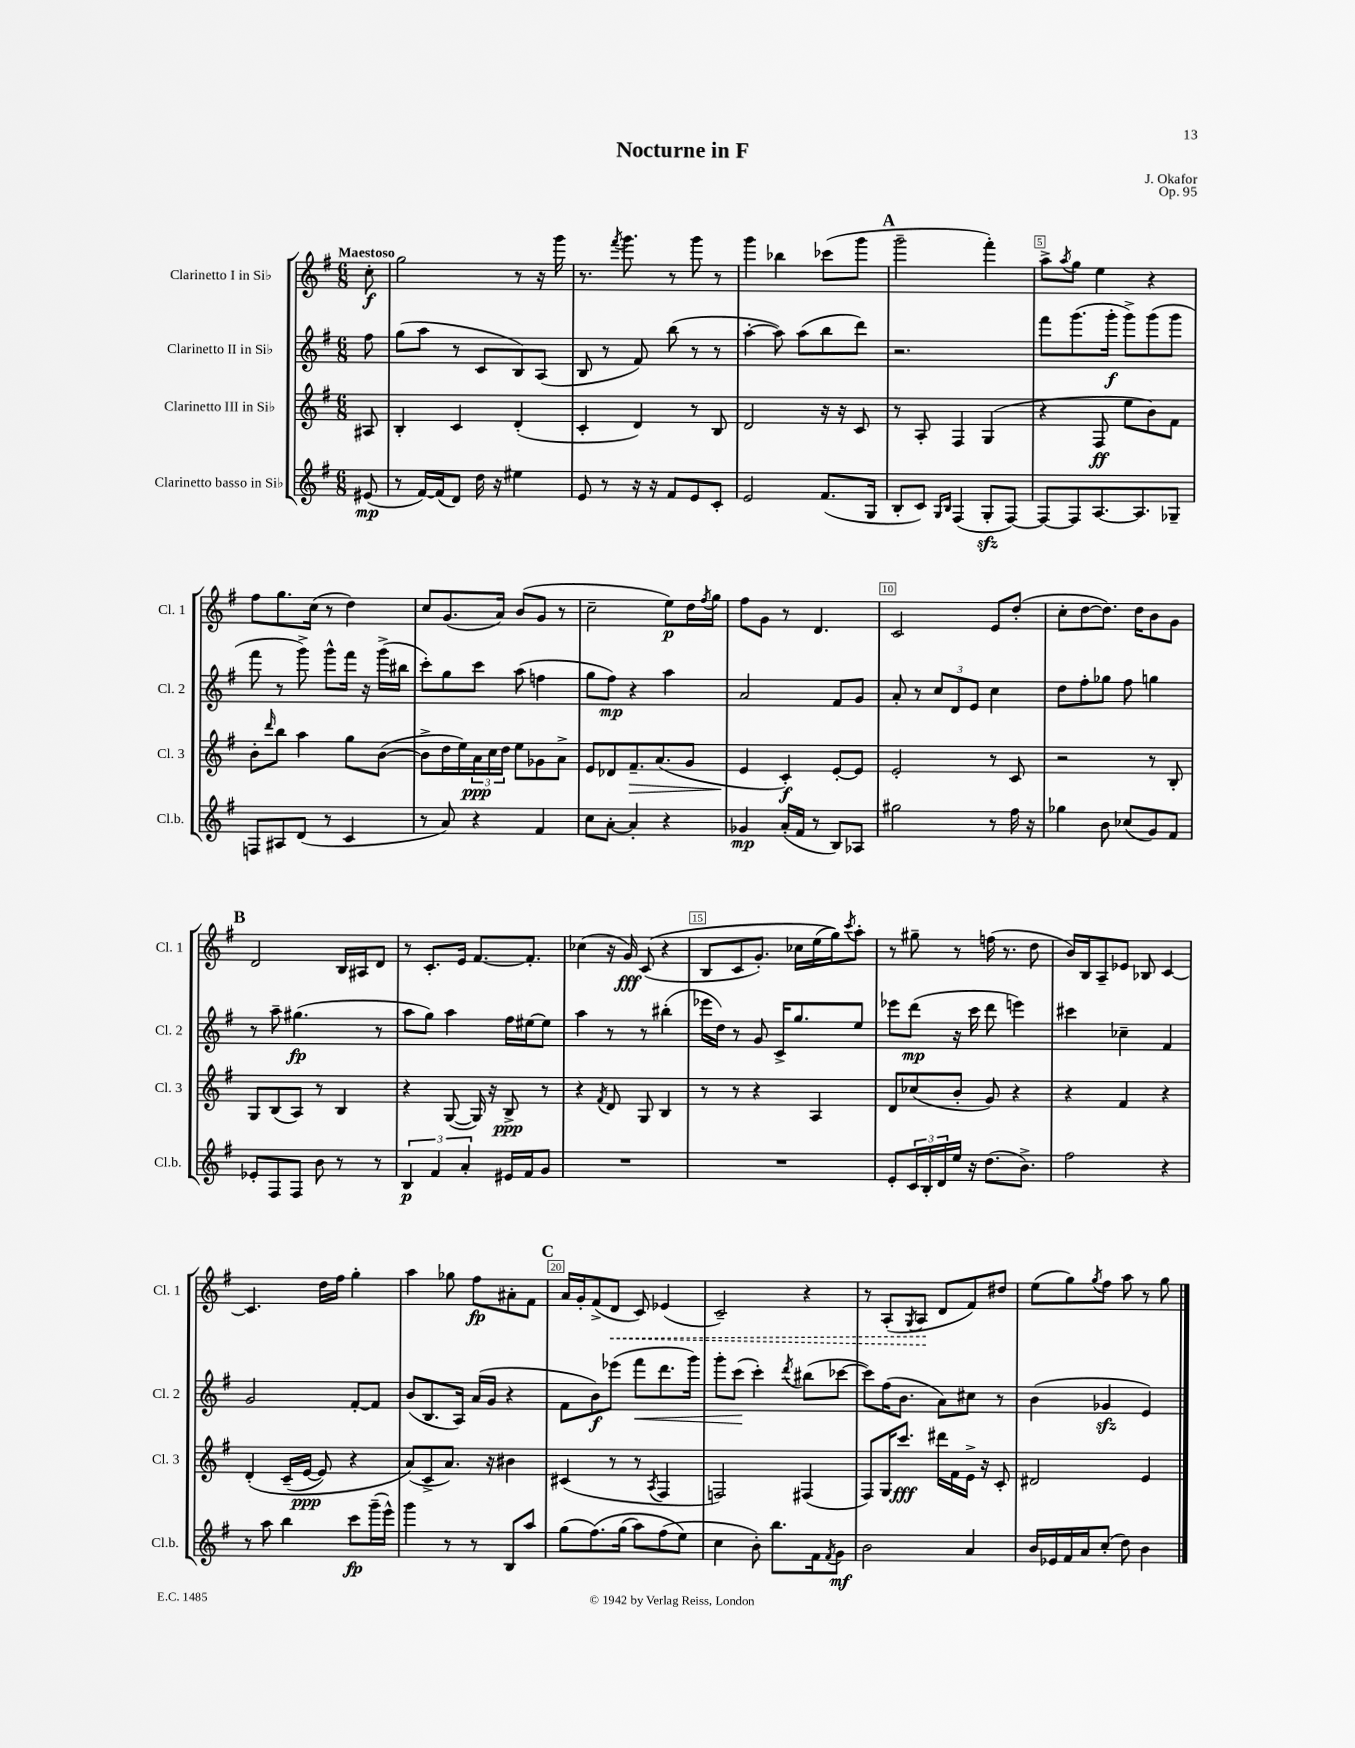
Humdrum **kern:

**kern	**dynam	**kern	**dynam	**kern	**dynam	**kern	**dynam
*part4	*part4	*part3	*part3	*part2	*part2	*part1	*part1
*staff4	*staff4	*staff3	*staff3	*staff2	*staff2	*staff1	*staff1
*I"Clarinetto basso in Si♭	*	*I"Clarinetto III in Si♭	*	*I"Clarinetto II in Si♭	*	*I"Clarinetto I in Si♭	*
*I'Cl.b.	*	*I'Cl. 3	*	*I'Cl. 2	*	*I'Cl. 1	*
*clefG2	*	*clefG2	*	*clefG2	*	*clefG2	*
*k[f#]	*	*k[f#]	*	*k[f#]	*	*k[f#]	*
*M6/8	*	*M6/8	*	*M6/8	*	*M6/8	*
=	=	=	=	=	=	=	=
!	!	!	!	!	!	!LO:TX:a:B:t=Maestoso	!
(8e#X/	mp	8A#X/	.	8ff#\	.	8cc'\	f
=1	=1	=1	=1	=1	=1	=1	=1
8r	.	4B'/	.	(8gg\L	.	2gg\	.
[16f#/LL)	.	.	.	8aa\J	.	.	.
(16f#/J]	.	.	.	.	.	.	.
8d/J)	.	4c/	.	8r	.	.	.
16dd\	.	.	.	8c/L	.	.	.
16r	.	.	.	.	.	.	.
4ee#X\	.	(4d'/	.	8B/)	.	8r	.
.	.	.	.	(8A/J	.	16r	.
.	.	.	.	.	.	16ggg\	.
=2	=2	=2	=2	=2	=2	=2	=2
8e/	.	4c'/	.	8B/	.	8.r	.
8r	.	.	.	8r	.	.	.
.	.	.	.	.	.	8qfff#/	.
.	.	.	.	.	.	8.ggg\	.
16r	.	4d/)	.	8f#/)	.	.	.
16r	.	.	.	.	.	.	.
8f#/L	.	.	.	(8bb\	.	8r	.
8e/	.	8r	.	8r	.	8ggg\	.
8c'/J	.	8B/	.	8r	.	8r	.
=3	=3	=3	=3	=3	=3	=3	=3
2e/	.	2d/	.	[4aa'\	.	4ggg\	.
.	.	.	.	8aa\])	.	4bb-X\	.
.	.	.	.	(8aa\L	.	.	.
(8.f#/L	.	16r	.	8bb\	.	(8ccc-X\L	.
.	.	16r	.	.	.	.	.
.	.	8c/	.	8ddd\J)	.	8ggg\J	.
16G/Jk	.	.	.	.	.	.	.
!!LO:REH:place=s1:t=A
=4	=4	=4	=4	=4	=4	=4	=4
8B'/L	.	8r	.	2.r	.	2ggg~\	.
8c/J)	.	8A'/	.	.	.	.	.
16qqG/LL	.	.	.	.	.	.	.
16qqB/JJ	.	.	.	.	.	.	.
(4F#/	.	4F#/	.	.	.	.	.
8Gzz'/L	.	(4G/	.	.	.	4fff#'\)	.
[8F#/J)	.	.	.	.	.	.	.
=5	=5	=5	=5	=5	=5	=5	=5
8F#/L_	.	4r	.	8fff#\L	.	8aa^\L	.
.	.	.	.	.	.	8qaa/	.
8F#/]	.	.	.	(8.ggg\	.	8gg\J	.
[8.A/	.	8F#/	ff	.	.	4ee\	.
.	.	.	.	16ggg'\Jk	f	.	.
.	.	8ee\L	.	8ggg^\L)	.	.	.
8.A/]	.	.	.	.	.	.	.
.	.	8b\)	.	(8ggg\	.	4r	.
8G-X~/J	.	8f#\J	.	8ggg\J	.	.	.
!!LO:LB:g=z
=6	=6	=6	=6	=6	=6	=6	=6
8Fn/L	.	8b'\L	.	8fff#\	.	8ff#\L	.
.	.	16qqddd/	.	.	.	.	.
8A#X/	.	8bb\J	.	8r	.	8.gg\	.
(8d/J	.	4aa\	.	8ggg^\)	.	.	.
.	.	.	.	.	.	(16cc\Jk	.
8r	.	.	.	8ggg^^\L	.	8r	.
4c/	.	8gg\L	.	16fff#\Jk	.	4dd\)	.
.	.	.	.	16r	.	.	.
.	.	([8b\J	.	(16ggg^\LL	.	.	.
.	.	.	.	16bb#X\JJ	.	.	.
=7	=7	=7	=7	=7	=7	=7	=7
8r	.	8b^\L]	.	8ccc'\L)	.	8cc/L	.
8a/)	.	16dd\L	.	8gg\	.	(8.g/	.
.	.	16ee\)	.	.	.	.	.
4r	.	24a\	ppp	8ccc\J	.	.	.
.	.	24cc\	.	.	.	.	.
.	.	.	.	.	.	16a/Jk)	.
.	.	24dd\JJ	.	.	.	.	.
.	.	8ee\L	.	(8aa\	.	(8b/L	.
4f#/	.	8g-X\	.	4ffn\	.	8g/J	.
.	.	8a^\J	.	.	.	8r	.
=8	=8	=8	=8	=8	=8	=8	=8
8cc\L	.	8e/L	.	8gg\L	.	2cc~\	.
[8a'\J	.	8d-X/	.	8ff#\J)	mp	.	.
!	!	!	!LO:HP:b	!	!	!	!
4a'/]	.	8.f#~/	>	4r	.	.	.
.	.	(8.a/	.	.	.	.	.
4r	.	.	.	4aa\	.	8ee\L)	p
.	.	8g/J	.	.	.	16dd\L	.
.	.	.	.	.	.	8qff#/	.
.	.	.	.	.	.	16gg\JJ	.
=9	=9	=9	=9	=9	=9	=9	=9
4g-X/	mp	4e/	.	2a/	.	8ff#\L	.
.	.	.	.	.	.	8g\J	.
(16a'/LL	.	4c'/)	] f	.	.	8r	.
16f#/JJ	.	.	.	.	.	.	.
8r	.	.	.	.	.	4.d/	.
8B/L)	.	[8e'/L	.	8f#/L	.	.	.
8A-X/J	.	8e/J]	.	8g/J	.	.	.
=10	=10	=10	=10	=10	=10	=10	=10
2gg#X\	.	2e'/	.	8a'/	.	2c/	.
.	.	.	.	8r	.	.	.
.	.	.	.	12cc/L	.	.	.
.	.	.	.	12d/	.	.	.
.	.	.	.	12e/J	.	.	.
8r	.	8r	.	4cc\	.	8e/L	.
16ff#\	.	8c/	.	.	.	(8dd'/J	.
16r	.	.	.	.	.	.	.
=11	=11	=11	=11	=11	=11	=11	=11
4gg-X\	.	2r	.	8dd\L	.	8cc'\L	.
.	.	.	.	8ff#'\	.	[8dd\	.
8b\	.	.	.	8gg-X\J	.	8.dd\J])	.
(8cc-X/L	.	.	.	8ff#\	.	.	.
.	.	.	.	.	.	16dd\KL	.
8g/)	.	8r	.	4ggn\	.	8b\	.
8f#/J	.	8B'/	.	.	.	8g\J	.
!!LO:LB:g=z
!!LO:REH:place=s1:t=B
=12	=12	=12	=12	=12	=12	=12	=12
8e-X'/L	.	8G/L	.	8r	.	2d/	.
8F#/	.	(8B/	.	8aa~\	.	.	.
8F#/J	.	8A/J)	.	(4.gg#X\	fp	.	.
8b\	.	8r	.	.	.	.	.
8r	.	4B/	.	.	.	16B/LL	.
.	.	.	.	.	.	16A#X/J	.
8r	.	.	.	8r	.	8d/J	.
=13	=13	=13	=13	=13	=13	=13	=13
6B/	p	4r	.	8aa\L	.	8r	.
.	.	.	.	8gg\J)	.	8.c'/L	.
6f#/	.	.	.	.	.	.	.
.	.	([8G/	.	4aa\	.	.	.
.	.	.	.	.	.	16e/Jk	.
6a'/	.	.	.	.	.	.	.
.	.	16G/])	.	.	.	[8.f#/L	.
.	.	16r	.	.	.	.	.
16e#X/LL	.	8B^/	ppp	16ff#\LL	.	.	.
16f#/J	.	.	.	[16ee#X\J	.	8.f#'/J]	.
8g/J	.	8r	.	8ee#\J]	.	.	.
=14	=14	=14	=14	=14	=14	=14	=14
2.r	.	4r	.	4aa\	.	(4cc-X\	.
.	.	8qf#/	.	.	.	.	.
.	.	8d/	.	8r	.	16r	.
.	.	.	.	.	.	16g/)	fff
.	.	8G/	.	8r	.	((8c/	.
.	.	4B/	.	(4bb#X'\	.	4r	.
=15	=15	=15	=15	=15	=15	=15	=15
2.r	.	8r	.	16eee-X\LL	.	8B/L	.
.	.	.	.	16dd\JJ)	.	.	.
.	.	8r	.	8r	.	8c/	.
.	.	4r	.	8g/	.	8.g'/J)	.
.	.	.	.	16c^/KL	.	.	.
.	.	.	.	8.gg/	.	16cc-X\LL	.
.	.	4A/	.	.	.	(16ee\	.
.	.	.	.	.	.	16gg\J))	.
.	.	.	.	.	.	8qccc/	.
.	.	.	.	8ee/J	.	8aa'\J	.
=16	=16	=16	=16	=16	=16	=16	=16
8e'/L	.	8d/L	.	8eee-X\L	.	8r	.
24c/L	.	(8cc-X/	.	(8ddd\J	mp	8gg#X~\	.
24B'/	.	.	.	.	.	.	.
24d/	.	.	.	.	.	.	.
16ee/JJ	.	8b'/J	.	16r	.	8r	.
16r	.	.	.	16ccc\	.	.	.
(8.dd\L	.	8g/)	.	8ddd\	.	(16ffn\	.
.	.	.	.	.	.	8.r	.
.	.	4r	.	4eeen\)	.	.	.
8.b^\J)	.	.	.	.	.	.	.
.	.	.	.	.	.	8dd\	.
=17	=17	=17	=17	=17	=17	=17	=17
2ff#\	.	4r	.	4ccc#X\	.	16b/LL)	.
.	.	.	.	.	.	16B/J	.
.	.	.	.	.	.	8A~/	.
.	.	4f#/	.	4cc-X~\	.	8e-X/J	.
.	.	.	.	.	.	8B-X/	.
4r	.	4r	.	4f#/	.	[4c/	.
!!LO:LB:g=z
=18	=18	=18	=18	=18	=18	=18	=18
8r	.	(4d'/	.	2g/	.	4.c/]	.
8aa\	.	.	.	.	.	.	.
4bb\	.	(16c~/LL	.	.	.	.	.
.	.	[16e/JJ	ppp	.	.	.	.
.	.	8e/])	.	.	.	16dd\LL	.
.	.	.	.	.	.	16ff#\JJ	.
8ccc\L	fp	4r	.	[8f#'/L	.	4gg'\	.
(16ggg~\L	.	.	.	8f#/J]	.	.	.
16eee^^\JJ)	.	.	.	.	.	.	.
=19	=19	=19	=19	=19	=19	=19	=19
4ggg\	.	(8a/L)	.	(8b/L	.	4aa\	.
.	.	8c^/	.	8.B/	.	.	.
8r	.	8.a/J)	.	.	.	8gg-X\	.
.	.	.	.	16A/Jk)	.	.	.
8r	.	.	.	(16a/LL	.	8ff#\L	fp
.	.	16r	.	16g/JJ	.	.	.
8B/L	.	4b#X\	.	4r	.	8a#X'\	.
8aa/J	.	.	.	.	.	8f#\J	.
!!LO:REH:place=s1:t=C
=20	=20	=20	=20	=20	=20	=20	=20
(8gg\L	.	(4c#X/	.	8f#\L	.	16a/LL	.
.	.	.	.	.	.	16g'/J	.
(8.ff#\)	.	.	.	8b\)	f	(8f#^/	.
!	!	!	!	!	!	!	!LO:HP:b
.	.	8r	.	(8eee-X\J	.	8d/J	<
(16gg\Jk	.	.	.	.	.	.	.
!	!	!	!	!	!LO:HP:b	!	!
8aa\L)	.	8r	.	8fff#\L	<	8c/)	.
.	.	8qA/	.	.	.	.	.
(8ff#\	.	4F#/	.	8.ddd\	.	(4e-X/	.
8ee\J)	.	.	.	.	.	.	.
.	.	.	.	16ggg\Jk)	.	.	.
=21	=21	=21	=21	=21	=21	=21	=21
4cc\	.	2Fn/)	.	8ggg'\L	.	2c~/)	.
.	.	.	.	(8ccc\J	.	.	.
8b'\)	.	.	.	4ccc'\)	[	.	.
8.bb\L	.	.	.	.	.	.	.
.	.	.	.	8qddd/	.	.	.
.	.	(4F#X/	.	(8bb#X\L	.	4r	.
16f#\k	.	.	.	.	.	.	.
8qf#/	.	.	.	.	.	.	.
8g\J	mf	.	.	[8ccc-X\J	.	.	.
=22	=22	=22	=22	=22	=22	=22	=22
2b\	.	8F#/L)	.	8ccc-\L])	.	8r	.
.	.	16G/K	.	(16ff#\K	.	(8A'/L	.
.	.	8.ccc/J	fff	8.b\J	.	.	.
.	.	.	.	.	.	8qG/	.
.	.	.	.	.	.	8A/J	.
.	.	16ddd#X\LL	.	8a\L)	.	8d/L	[
.	.	16f#\	.	.	.	.	.
4a/	.	16e^\JJ	.	8cc#X\J	.	8f#/)	.
.	.	16r	.	.	.	.	.
.	.	8c'/	.	8r	.	8dd#X/J	.
=23	=23	=23	=23	=23	=23	=23	=23
16b/LL	.	2d#X/	.	(4b\	.	(8ee\L	.
16e-X/	.	.	.	.	.	.	.
16f#/	.	.	.	.	.	8gg\)	.
16a/J	.	.	.	.	.	.	.
.	.	.	.	.	.	8qgg/	.
(8cc'/J	.	.	.	4g-Xzz/	.	8ff#\J	.
8dd\)	.	.	.	.	.	8aa\	.
4b\	.	4e/	.	4e/)	.	8r	.
.	.	.	.	.	.	8gg\	.
==	==	==	==	==	==	==	==
*-	*-	*-	*-	*-	*-	*-	*-
